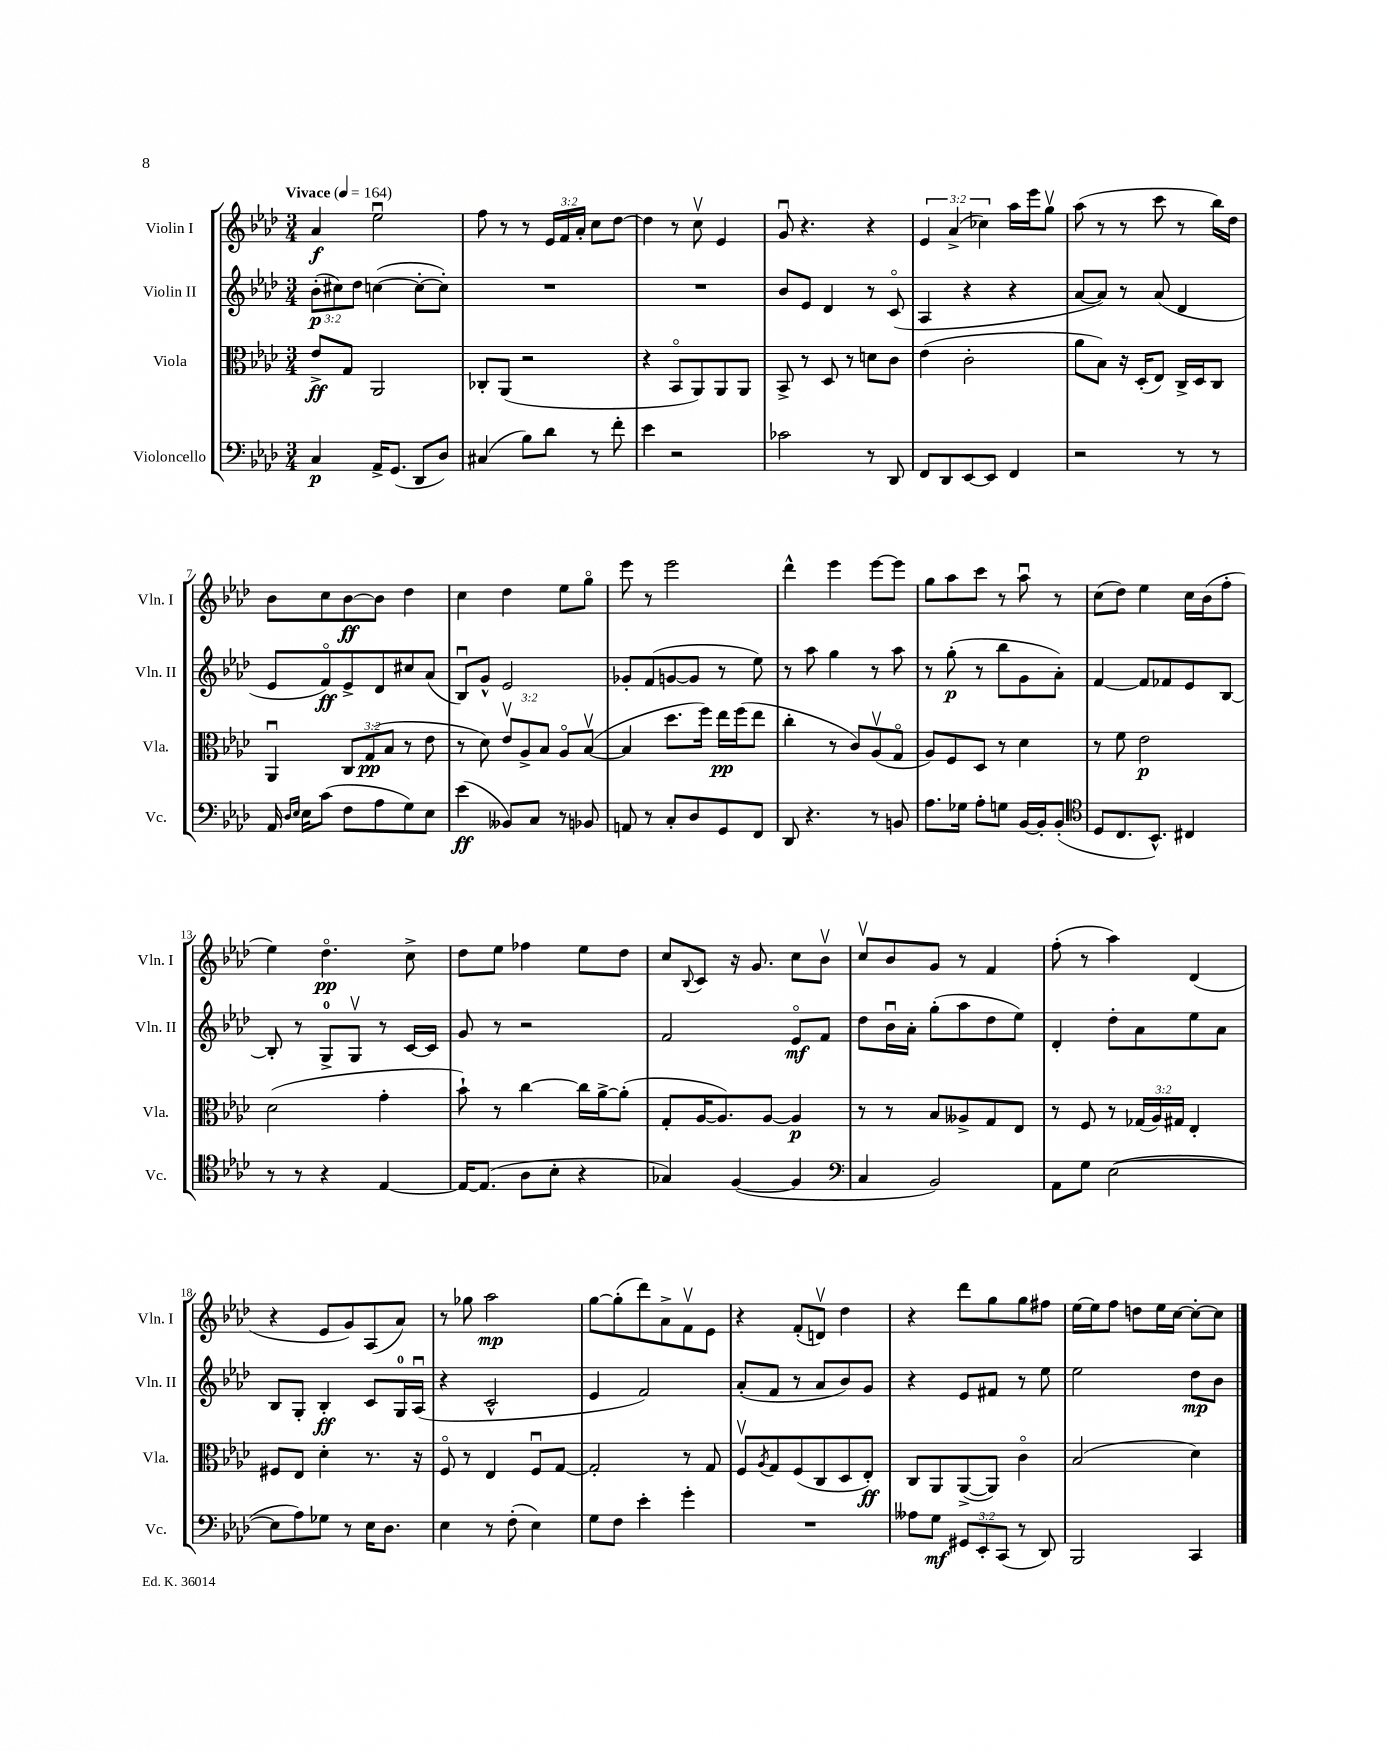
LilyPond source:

<<
\new StaffGroup <<
\new Staff = "s0" \with { instrumentName = "Violin I" shortInstrumentName = "Vln. I" } {
    \clef treble \key aes \major \numericTimeSignature \time 3/4 \override Staff.TupletNumber.text = #tuplet-number::calc-fraction-text \tempo "Vivace" 4 = 164
    aes'4\f ees''2\downbow |
    f''8 r8 r8 \tuplet 3/2 { ees'16 f'16 aes'16-. } c''8 des''8~ |
    des''4 r8 c''8\upbow ees'4 |
    g'8\downbow r4. r4 |
    \tuplet 3/2 { ees'4 aes'4->( ces''4) } aes''16 ees'''16 g''8\upbow |
    aes''8( r8 r8 c'''8 r8 bes''16) des''16 |
    bes'8 c''8 bes'8~\ff bes'8 des''4 |
    c''4 des''4 ees''8 g''8\flageolet |
    ees'''8 r8 ees'''2 |
    des'''4-^ ees'''4 ees'''8~ ees'''8 |
    g''8 aes''8 c'''8 r8 aes''8\downbow r8 |
    c''8( des''8) ees''4 c''16 bes'16( f''8-. |
    ees''4) des''4.\flageolet\pp c''8-> |
    des''8 ees''8 fes''4 ees''8 des''8 |
    c''8 \appoggiatura { bes8 } c'8 r16 g'8. c''8 bes'8\upbow |
    c''8\upbow bes'8 g'8 r8 f'4 |
    f''8-.( r8 aes''4) des'4( |
    r4 ees'8 g'8) aes8( aes'8) |
    r8 ges''8 aes''2\mp |
    g''8~ g''8-.( des'''8) aes'8-> f'8\upbow ees'8 |
    r4 f'8-.( d'8\upbow) des''4 |
    r4 des'''8 g''8 g''8 fis''8 |
    ees''16~ ees''16 f''8 d''8 ees''16 c''16~ c''8~-. c''8 \bar "|." |
}
\new Staff = "s1" \with { instrumentName = "Violin II" shortInstrumentName = "Vln. II" } {
    \clef treble \key aes \major \numericTimeSignature \time 3/4 \override Staff.TupletNumber.text = #tuplet-number::calc-fraction-text
    \tuplet 3/2 { bes'8-.\p( cis''8) des''8 } c''4~( c''8~-. c''8-.) |
    R2. |
    R2. |
    bes'8 ees'8 des'4 r8 c'8\flageolet( |
    aes4 r4 r4 |
    aes'8~ aes'8) r8 aes'8( des'4 |
    ees'8 f'8\flageolet\ff) ees'8-> des'8 cis''8 aes'8( |
    bes8\downbow) g'8-^ ees'2 |
    ges'8-. f'8( g'8~ g'8 r8 ees''8) |
    r8 aes''8 g''4 r8 aes''8 |
    r8 g''8-.\p( r8 bes''8 g'8 aes'8-.) |
    f'4~ f'8 fes'8 ees'8 bes8~ |
    bes8-. r8 g8-0-> g8\upbow r8 c'16~ c'16 |
    g'8 r8 r2 |
    f'2 ees'8\flageolet\mf f'8 |
    des''8 bes'16\downbow aes'16-. g''8-.( aes''8 des''8 ees''8) |
    des'4-. des''8-. aes'8 ees''8 aes'8 |
    bes8 g8-. bes4-.\ff c'8 g16-0 aes16\downbow( |
    r4 c'2-^ |
    ees'4 f'2) |
    aes'8-.( f'8 r8 aes'8 bes'8) g'8 |
    r4 ees'8 fis'8 r8 ees''8 |
    ees''2 des''8\mp bes'8 \bar "|." |
}
\new Staff = "s2" \with { instrumentName = "Viola" shortInstrumentName = "Vla." } {
    \clef alto \key aes \major \numericTimeSignature \time 3/4 \override Staff.TupletNumber.text = #tuplet-number::calc-fraction-text
    ees'8->\ff g8 aes,2 |
    ces8-. aes,8( r2 |
    r4 bes,8\flageolet aes,8) aes,8 aes,8 |
    bes,8-> r8 des8 r8 d'8 c'8 |
    ees'4( c'2-. |
    aes'8 bes8) r16 des16-.( ees8) c16-> des16 c8 |
    aes,4\downbow \tuplet 3/2 { c8 g8\pp( bes8 } r8 ees'8 |
    r8 des'8) \tuplet 3/2 { ees'8\upbow aes8-> bes8 } aes8\flageolet bes8~\upbow( |
    bes4 des''8. f''16) ees''16\pp f''16( ees''8 |
    c''4-. r8 c'8) aes8\upbow( g8\flageolet |
    aes8) f8 des8 r8 des'4 |
    r8 f'8 ees'2\p |
    des'2( g'4-. |
    bes'8-!) r8 c''4~ c''16 aes'16~-> aes'8-.( |
    g8-. aes16~ aes8.) aes8~ aes4\p |
    r8 r8 bes8 aeses8-> g8 ees8 |
    r8 f8 r8 \tuplet 3/2 { ges16( aes16) gis16 } ees4-. |
    fis8 ees8 des'4-. r8. r16 |
    f8\flageolet r8 ees4 f8\downbow g8~ |
    g2-. r8 g8 |
    f8\upbow \acciaccatura { aes8 } g8 f8( c8 des8 ees8-.\ff) |
    c8 aes,8 aes,8~->( aes,8) c'4\flageolet |
    bes2( des'4) \bar "|." |
}
\new Staff = "s3" \with { instrumentName = "Violoncello" shortInstrumentName = "Vc." } {
    \clef bass \key aes \major \numericTimeSignature \time 3/4 \override Staff.TupletNumber.text = #tuplet-number::calc-fraction-text
    c4\p aes,16-> g,8.( des,8 des8) |
    cis4( bes8) des'8 r8 f'8-. |
    ees'4 r2 |
    ces'2 r8 des,8 |
    f,8 des,8 ees,8~ ees,8 f,4 |
    r2 r8 r8 |
    aes,16 \grace { des16 ees16 } ees16 c'8( f8 aes8 g8) ees8 |
    ees'4\ff( beses,8) c8 r8 bes,8 |
    a,8 r8 c8-. des8 g,8 f,8 |
    des,8 r4. r8 b,8 |
    aes8. ges16 aes8-. g8 bes,16~ bes,16-. bes,8-.( |
    \clef tenor des8 c8. bes,8.-^) cis4 |
    r8 r8 r4 ees4~ |
    ees16~ ees8.( aes8 bes8-. r4 |
    ges4) f4~( f4 |
    \clef bass c4 bes,2) |
    aes,8 g8 ees2~( |
    ees8 aes8) ges8 r8 ees16 des8. |
    ees4 r8 f8-.( ees4) |
    g8 f8 ees'4-. g'4-. |
    R2. |
    aeses8 g8\mf \tuplet 3/2 { gis,8 ees,8-. c,8( } r8 des,8) |
    bes,,2 c,4 \bar "|." |
}
>>
>>
